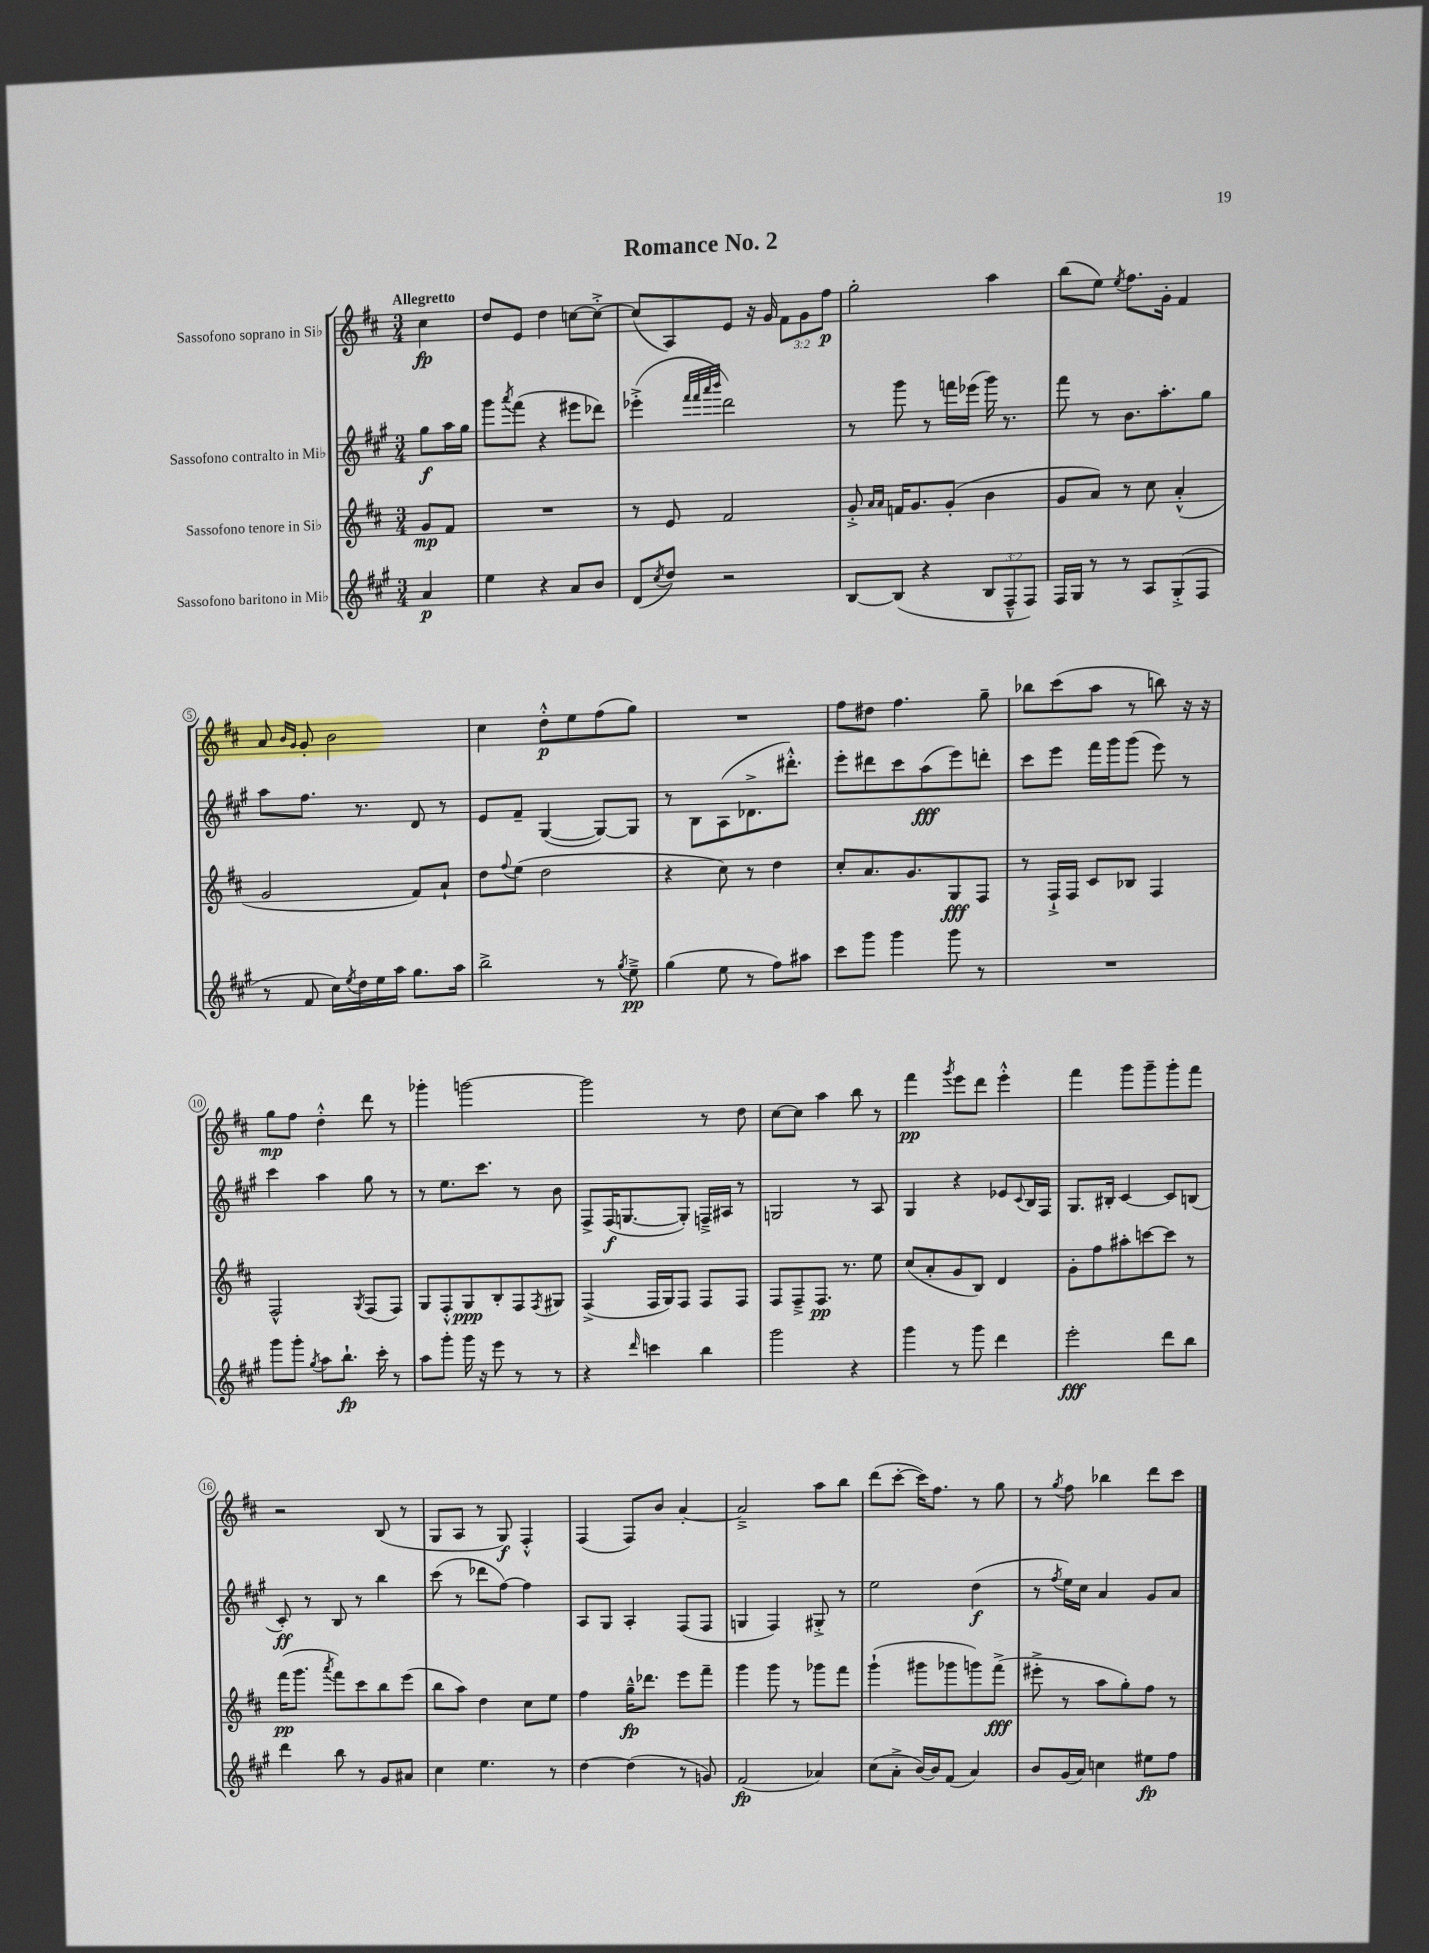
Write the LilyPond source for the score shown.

\header { title = "Romance No. 2" }
<<
\new StaffGroup <<
\new Staff = "s0" \with { instrumentName = "Sassofono soprano in Sib" } {
    \clef treble \key d \major \numericTimeSignature \time 3/4 \override Staff.TupletNumber.text = #tuplet-number::calc-fraction-text \partial 4 \tempo "Allegretto"
    cis''4\fp |
    d''8 e'8 d''4 c''8~ c''8~-.-> |
    c''8( a8) e'8 r16 g'16 \tuplet 3/2 { fis'8 g'8 fis''8\p } |
    g''2-. a''4 |
    b''8( e''8) \acciaccatura { e''8 } fis''8. g'16-. fis'4 |
    a'8 \grace { b'16 g'16 } g'8-. b'2 |
    cis''4 d''8-.-^\p e''8 fis''8( g''8) |
    R2. |
    fis''8 dis''8 fis''4. g''8-- |
    bes''8 cis'''8( a''8 r8 b''8) r16 r16 |
    g''8\mp fis''8 d''4-.-^ d'''8 r8 |
    ges'''4-. g'''2~ |
    g'''2 r8 d''8 |
    cis''8~ cis''8 a''4 b''8 r8 |
    fis'''4\pp \acciaccatura { g'''8 } e'''8 d'''8 e'''4-.-^ |
    fis'''4 g'''8 g'''8-- g'''8-. fis'''8 |
    r2 b8( r8 |
    g8 a8 r8 g8\f) fis4-.-^ |
    fis4( fis8) b'8 a'4~-. |
    a'2---> a''8 b''8 |
    d'''8( cis'''8~-. cis'''16) fis''8. r8 g''8 |
    r8 \acciaccatura { g''8 } fis''8 bes''4 d'''8 cis'''8 \bar "|." |
}
\new Staff = "s1" \with { instrumentName = "Sassofono contralto in Mib" } {
    \clef treble \key a \major \numericTimeSignature \time 3/4 \partial 4
    gis''8\f a''16 gis''16 |
    gis'''8 \acciaccatura { a'''8 } fis'''8( r4 eis'''8 des'''8) |
    ees'''4-.->( \grace { fis'''32 fis'''32 a'''32 b'''32 } d'''2) |
    r8 gis'''8 r8 f'''16 ees'''16( gis'''16) r8. |
    fis'''8 r8 b'8. a''8.-. gis''8 |
    a''8 fis''8. r8. d'8 r8 |
    e'8 fis'8-- gis4~( gis8~) gis8 |
    r8 b8 a8( des'8.-> dis'''8.-.-^) |
    e'''8-. dis'''8 cis'''8 a''8\fff( e'''8) d'''8-. |
    cis'''8 e'''8 fis'''16 gis'''16 gis'''8( e'''8) r8 |
    cis'''4 a''4 gis''8 r8 |
    r8 e''8. cis'''8. r8 b'8 |
    fis8-> fis16\f( g8.~ g8-.) f16---> ais16 r8 |
    g2 r8 a8 |
    gis4 r4 ees'8 \appoggiatura { cis'8 } b16 fis16 |
    gis8. bis16-. cis'4~ cis'8 b8( |
    cis'8-.\ff) r8 b8 r8 b''4 |
    cis'''8( r8 des'''8 fis''8~) fis''4 |
    a8 gis8 a4-. fis8( fis8 |
    g4 fis4) gis8-.-> r8 |
    e''2 d''4\f( |
    r8 \acciaccatura { fis''8 } e''16) cis''16 a'4 gis'8 a'8 \bar "|." |
}
\new Staff = "s2" \with { instrumentName = "Sassofono tenore in Sib" } {
    \clef treble \key d \major \numericTimeSignature \time 3/4 \partial 4
    g'8\mp fis'8 |
    R2. |
    r8 e'8 fis'2 |
    g'8-.-> \grace { a'16 a'16 } f'16 g'8. g'8-.( b'4 |
    g'8 a'8) r8 cis''8 a'4-.-^( |
    g'2 fis'8) a'8-! |
    d''8 \appoggiatura { fis''8 } e''8( d''2 |
    r4 cis''8) r8 d''4 |
    cis''8-. a'8. g'8. g8\fff fis8 |
    r8 fis16-!-> fis16 cis'8 bes8 fis4 |
    fis2-^ \acciaccatura { g8 } fis8( fis8) |
    g8 fis8-.-^ g8\ppp b8-. fis8 \acciaccatura { fis8 } gis8 |
    fis4->( fis16 g16) fis8 fis8 fis8 |
    fis8 fis8---> fis8.\pp r8. e''8 |
    cis''8( a'8-. g'8 b8) d'4 |
    g'8-. fis''8 ais''8-. c'''8~ c'''8 r8 |
    fis'''16\pp( g'''8. \acciaccatura { a'''8 } fis'''8) cis'''8 b''8 e'''8( |
    b''8 a''8) d''4 cis''8 e''8 |
    fis''4 g''16---^\fp des'''8. e'''8 fis'''8-- |
    g'''4 g'''8 r8 ges'''8 fis'''8 |
    g'''4-!( gis'''8 ges'''8 g'''8) fis'''8->\fff( |
    eis'''8-.-> r8 a''8 g''8-.) fis''8 r8 \bar "|." |
}
\new Staff = "s3" \with { instrumentName = "Sassofono baritono in Mib" } {
    \clef treble \key a \major \numericTimeSignature \time 3/4 \override Staff.TupletNumber.text = #tuplet-number::calc-fraction-text \partial 4
    a'4\p |
    e''4 r4 a'8 b'8 |
    d'8( \acciaccatura { cis''8 } d''8) r2 |
    b8~ b8( r4 \tuplet 3/2 { b8 fis8---^ fis8) } |
    fis16 gis16 r8 r8 a8 gis8-.->( fis8 |
    r8 fis'8 cis''16) \acciaccatura { e''8 } d''16 e''16 a''16 gis''8. a''16 |
    b''2-> r8 \acciaccatura { gis''8 } e''8--->\pp |
    gis''4( e''8 r8 fis''8) ais''8 |
    cis'''8 gis'''8 gis'''4 gis'''8 r8 |
    R2. |
    gis'''8 gis'''8-. \acciaccatura { gis''8 } a''8 b''8.-!\fp cis'''16-. r8 |
    a''8 gis'''8-. gis'''16 r16 e'''8 r8 r8 |
    r4 \grace { d'''16 } c'''4 b''4 |
    gis'''2 r4 |
    gis'''4 r8 gis'''8 d'''4 |
    e'''2-.\fff d'''8 b''8 |
    d'''4 b''8 r8 gis'8 ais'8 |
    cis''4 e''4. r8 |
    d''4~ d''4( r8 g'8) |
    fis'2\fp( aes'4) |
    cis''8( a'8-.-> b'16~) b'16 fis'8( a'4) |
    b'8 gis'16( a'16) c''4 eis''8\fp fis''8 \bar "|." |
}
>>
>>
\layout { \context { \Score \override BarNumber.stencil = #(make-stencil-circler 0.1 0.3 ly:text-interface::print) } }
